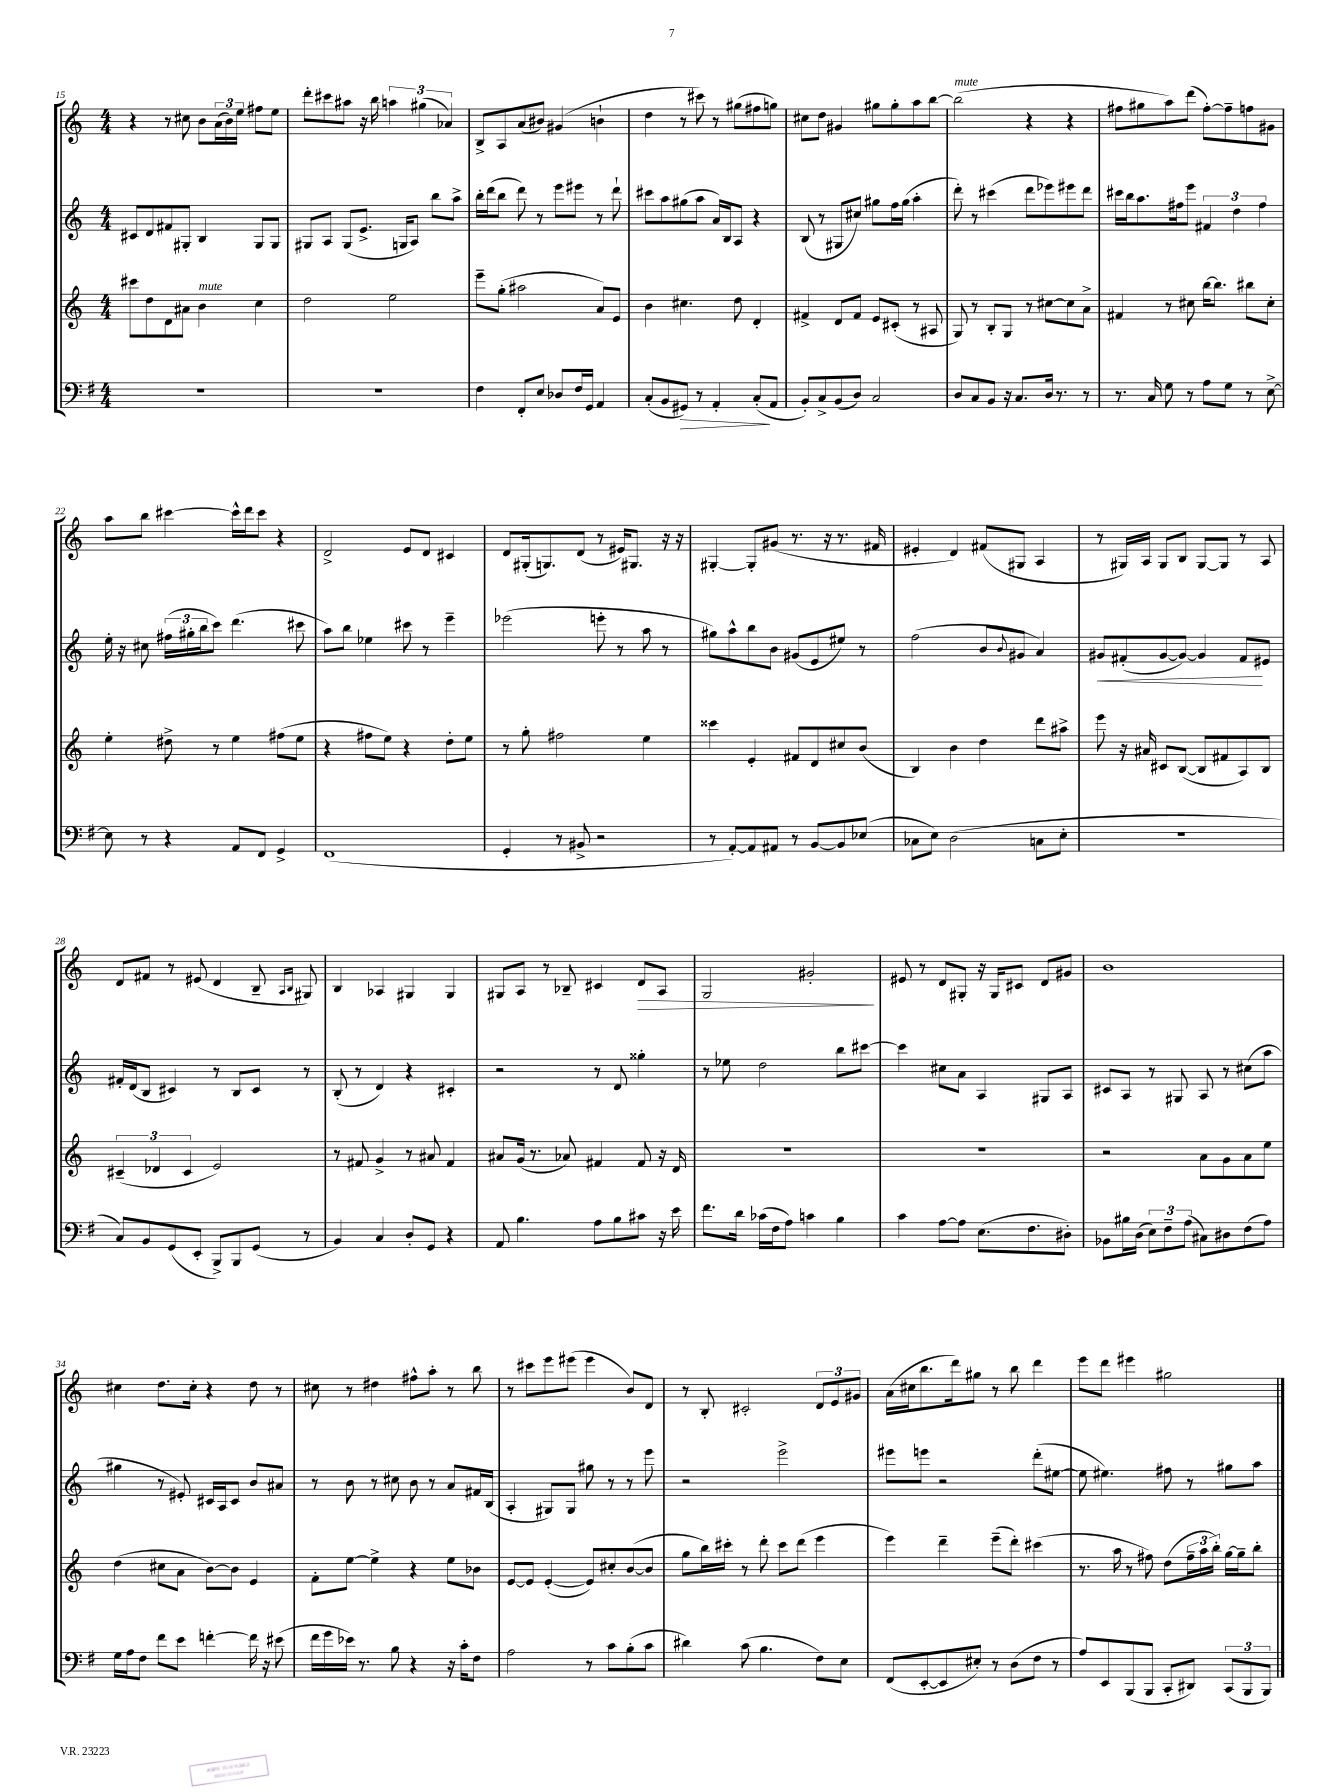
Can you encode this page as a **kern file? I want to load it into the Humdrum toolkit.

**kern	**dynam	**kern	**kern	**dynam	**kern	**dynam
*part4	*part4	*part3	*part2	*part2	*part1	*part1
*staff4	*staff4	*staff3	*staff2	*staff2	*staff1	*staff1
*clefF4	*	*clefG2	*clefG2	*	*clefG2	*
*k[f#]	*	*k[]	*k[]	*	*k[]	*
*M4/4	*	*M4/4	*M4/4	*	*M4/4	*
=15	=15	=15	=15	=15	=15	=15
1r	.	8ccc#X\L	8c#X/L	.	4r	.
.	.	8dd\	8d/	.	.	.
.	.	8d\	8f#X/	.	8r	.
.	.	8a#X\J	8G#X'/J	.	8cc#X\	.
!	!	!LO:TX:a:i:t=mute	!	!	!	!
.	.	4b\	4B/	.	8b\L	.
.	.	.	.	.	(24a\L	.
.	.	.	.	.	24b\)	.
.	.	.	.	.	24ee\JJ	.
.	.	4cc\	8G#/L	.	8ff#X\L	.
.	.	.	8G#/J	.	8ee\J	.
=16	=16	=16	=16	=16	=16	=16
1r	.	2dd\	8G#X/L	.	8ddd'\L	.
.	.	.	8A/J	.	8ccc#X\	.
.	.	.	(8G#/L	.	8aa#X\J	.
.	.	.	8.e^/J	.	16r	.
.	.	.	.	.	16bb\	.
.	.	2ee\	.	.	6aan\	.
.	.	.	16Gn/KL	.	.	.
.	.	.	8A/J)	.	.	.
.	.	.	.	.	(6gg#X\	.
.	.	.	8bb\L	.	.	.
.	.	.	.	.	6a-X/)	.
.	.	.	8aa^\J	.	.	.
=17	=17	=17	=17	=17	=17	=17
4F#\	.	8eee~\L	16bb'\LL	.	8B^/L	.
.	.	.	(16ddd\J	.	.	.
.	.	(8gg'\J	8bb\J	.	8A/	.
8FF#'/L	.	2aa#X\	8ddd\)	.	(8a/	.
8E/J	.	.	8r	.	8b#X/J)	.
8D-X/L	.	.	8eee\L	.	(4g#X/	.
16F#/L	.	.	8eee#X\J	.	.	.
16GG/JJ	.	.	.	.	.	.
4AA/	.	8a/L)	8r	.	4bn`\	.
.	.	8e/J	8ddd`\	.	.	.
=18	=18	=18	=18	=18	=18	=18
(8C'/L	.	4b\	8ccc#X\L	.	4dd\	.
8BB/	.	.	8aa\	.	.	.
!	!LO:HP:b	!	!	!	!	!
8GG#X/J)	>	4.cc#X\	(8gg#X\	.	8r	.
8r	.	.	8aa\J	.	8ccc#X\)	.
4AA'/	.	.	16a/LL)	.	8r	.
.	.	.	16B/J	.	.	.
.	.	8dd\	8A/J	.	(8gg#X\L	.
(8C'/L	.	4d'/	4r	.	8ff#X\	.
8AA/J	]	.	.	.	8ggn\J)	.
=19	=19	=19	=19	=19	=19	=19
8BB'/L)	.	4f#X^/	(8B/	.	8cc#X\L	.
8C^/	.	.	8r	.	8dd\J	.
(8BB/	.	8d/L	8G#X/L	.	4g#X/	.
8D/J)	.	8f#/J	8cc#X/J)	.	.	.
2C/	.	8e/L	8gg#X\L	.	8gg#X\L	.
.	.	(8c#X'/J	16ff\L	.	8gg#'\	.
.	.	.	(16gg#\JJ	.	.	.
.	.	8r	4aa'\	.	8aa\	.
.	.	8A#X/	.	.	[8bb\J	.
=20	=20	=20	=20	=20	=20	=20
!	!	!	!	!	!LO:TX:a:i:t=mute	!
8D/L	.	8G/)	8ddd'\)	.	(2bb\]	.
8C/	.	8r	8r	.	.	.
8BB/J	.	8B'/L	(4ccc#X\	.	.	.
16r	.	8G/J	.	.	.	.
8.C/L	.	.	.	.	.	.
.	.	8r	8ddd\L	.	4r	.
16D/Jk	.	[8cc#X\L	8eee-X\)	.	.	.
8.r	.	.	.	.	.	.
.	.	8cc#\]	8eee#X\	.	4r	.
8r	.	8a^\J	8ddd\J	.	.	.
=21	=21	=21	=21	=21	=21	=21
8.r	.	4f#X/	16ccc#X\LL	.	8ff#X\L	.
.	.	.	16bb\J	.	.	.
.	.	.	8.aa\	.	8gg#X\	.
16C/	.	.	.	.	.	.
8G\	.	8r	.	.	8aa\)	.
.	.	.	16ff#X\k	.	.	.
8r	.	8cc#X\	8eee\J	.	(8ddd\J	.
8A\L	.	[16bb\KL	6f#X/	.	[8ff#'\L)	.
.	.	8.bb\J]	.	.	.	.
8G\J	.	.	.	.	8ff#~\]	.
.	.	.	6dd\	.	.	.
8r	.	8bb#X\L	.	.	8ffn\	.
.	.	.	6ff#\	.	.	.
[8E^\	.	8cc#'\J	.	.	8g#X\J	.
!!LO:LB:g=z
=22	=22	=22	=22	=22	=22	=22
8E\]	.	4ee'\	16ee'\	.	8aa\L	.
.	.	.	16r	.	.	.
8r	.	.	8cc#X\	.	8bb\J	.
4r	.	8dd#X^\	(24ff#X\LL	.	[4ccc#X\	.
.	.	.	24gg#X'\	.	.	.
.	.	.	24bb\J	.	.	.
.	.	8r	8ccc\J)	.	.	.
8AA/L	.	4ee\	(4.ddd\	.	16ccc#^^\LL]	.
.	.	.	.	.	16ddd\J	.
8FF#/J	.	.	.	.	8ccc#\J	.
4GG^/	.	(8ff#X\L	.	.	4r	.
.	.	8ee\J	8ccc#X\	.	.	.
=23	=23	=23	=23	=23	=23	=23
(1FF#	.	4r	8aa\L)	.	2d^/	.
.	.	.	8bb\J	.	.	.
.	.	8ff#X\L	4ee-X\	.	.	.
.	.	8ee\J)	.	.	.	.
.	.	4r	8ccc#X\	.	8e/L	.
.	.	.	8r	.	8d/J	.
.	.	8dd'\L	4eee~\	.	4c#X/	.
.	.	8ee\J	.	.	.	.
=24	=24	=24	=24	=24	=24	=24
4GG'/	.	8r	(2eee-X\	.	8d/L	.
.	.	8gg'\	.	.	(16G#X'/k	.
.	.	.	.	.	8.Gn/)	.
8r	.	2ff#X\	.	.	.	.
8BB#X^/	.	.	.	.	(8d/J	.
2r	.	.	8eeen'\	.	8r	.
.	.	.	8r	.	16e#X/KL)	.
.	.	.	.	.	8.G#X/J	.
.	.	4ee\	8aa\	.	.	.
.	.	.	8r	.	16r	.
.	.	.	.	.	16r	.
=25	=25	=25	=25	=25	=25	=25
8r	.	4ccc##X\	8gg#X\L)	.	[4G#X'/	.
[8AA'/L)	.	.	8aa^^\	.	.	.
8AA/]	.	4e'/	8bb\	.	8G#'/L]	.
8AA#X/J	.	.	8b\J	.	(8g#X/J	.
8r	.	8f#X/L	(8g#X/L	.	8.r	.
[8BB/L	.	8d/	8e/	.	.	.
.	.	.	.	.	16r	.
8BB/]	.	8cc#X/	8ee#X/J)	.	8.r	.
(8E-X/J	.	(8b/J	8r	.	.	.
.	.	.	.	.	16f#X/	.
=26	=26	=26	=26	=26	=26	=26
8C-X\L	.	4B/)	(2ff\	.	4e#X'/	.
8E\J)	.	.	.	.	.	.
(2D\	.	4b\	.	.	4d/)	.
.	.	4dd\	8b/L	.	(8f#X/L	.
.	.	.	8qqb/	.	.	.
.	.	.	8g#X/J	.	8G#X/J	.
8Cn\L	.	8ddd\L	4a/)	.	4A/	.
8E'\J	.	8aa#X^\J	.	.	.	.
=27	=27	=27	=27	=27	=27	=27
!	!	!	!	!LO:HP:b	!	!
1r	.	8eee\	8g#X/L	<	8r	.
.	.	16r	(8f#X'/	.	16G#X/LL)	.
.	.	16a#X/	.	.	16A/JJ	.
.	.	8c#X/L	[8g#/	.	8G#/L	.
.	.	([8B/J	8g#/J_)	.	8B/J	.
.	.	8B/L]	4g#/]	.	[8G#/L	.
.	.	8f#X/	.	.	8G#/J]	.
.	.	8A/)	8f#/L	.	8r	.
.	.	8B/J	8e#X/J	[	8A/	.
!!LO:LB:g=z
=28	=28	=28	=28	=28	=28	=28
8C/L)	.	(6c#X~/	16f#X'/LL	.	8d/L	.
.	.	.	(16d/J	.	.	.
8BB/	.	.	8B/J	.	8f#X/J	.
.	.	6d-X/	.	.	.	.
(8GG/	.	.	4c#X/)	.	8r	.
.	.	6c#/	.	.	.	.
8EE'/J	.	.	.	.	(8e#X/	.
8BBB^/L)	.	2e/)	8r	.	4d/	.
8BBB/	.	.	8B/L	.	.	.
(8GG/J	.	.	8c#/J	.	8B~/	.
.	.	.	.	.	16qqA/LL	.
.	.	.	.	.	16qqB/JJ	.
8r	.	.	8r	.	8G#X/)	.
=29	=29	=29	=29	=29	=29	=29
4BB/)	.	8r	(8B'/	.	4B/	.
.	.	8f#X/	8r	.	.	.
4C/	.	4g^/	4d/)	.	4A-X/	.
8D'/L	.	8r	4r	.	4G#X/	.
8GG/J	.	8a#X/	.	.	.	.
4r	.	4f#/	4c#X'/	.	4G#/	.
=30	=30	=30	=30	=30	=30	=30
8AA/	.	8a#X/L	2r	.	8G#X/L	.
4.B\	.	(16g/Jk	.	.	8A/J	.
.	.	8.r	.	.	.	.
.	.	.	.	.	8r	.
.	.	8a-X/)	.	.	8B-X~/	.
8A\L	.	4f#X/	8r	.	4c#X/	.
8B\	.	.	8d/	.	.	.
!	!	!	!	!	!	!LO:HP:b
8c#X\J	.	8f#/	4gg##X'\	.	8d/L	>
16r	.	16r	.	.	8A/J	.
16e\	.	16d/	.	.	.	.
=31	=31	=31	=31	=31	=31	=31
8.f#\L	.	1r	8r	.	2G/	.
.	.	.	8ee-X\	.	.	.
16d\Jk	.	.	.	.	.	.
(16c-X\LL	.	.	2dd\	.	.	.
16F#\J	.	.	.	.	.	.
8A\J)	.	.	.	.	.	.
4cn\	.	.	.	.	2g#X'/	.
4B\	.	.	8bb\L	.	.	.
.	.	.	[8ccc#X\J	.	.	.
.	.	.	.	.	.	]
=32	=32	=32	=32	=32	=32	=32
4c\	.	1r	4ccc#\]	.	8e#X/	.
.	.	.	.	.	8r	.
[8A\L	.	.	8cc#X\L	.	8d/L	.
8A\J]	.	.	8a\J	.	8G#X'/J	.
(8.E\L	.	.	4A/	.	16r	.
.	.	.	.	.	16G#/KL	.
.	.	.	.	.	8c#X/J	.
8.F#\	.	.	.	.	.	.
.	.	.	8G#X/L	.	8d/L	.
8D#X'\J)	.	.	8A/J	.	8g#X/J	.
=33	=33	=33	=33	=33	=33	=33
8BB-X\L	.	2r	8c#X/L	.	1b	.
16B#X\L	.	.	8A/J	.	.	.
(16D\JJ	.	.	.	.	.	.
12E\L)	.	.	8r	.	.	.
12F#~\	.	.	.	.	.	.
.	.	.	8G#X/	.	.	.
(12A\J	.	.	.	.	.	.
8C#X\L)	.	8a\L	8A/	.	.	.
8D#X\	.	8g\	8r	.	.	.
(8F#\	.	8a\	(8cc#X\L	.	.	.
8A\J)	.	8ee\J	8aa\J	.	.	.
!!LO:LB:g=z
=34	=34	=34	=34	=34	=34	=34
16G\LL	.	(4dd\	4gg#X\	.	4cc#X\	.
16A\J	.	.	.	.	.	.
8F#\J	.	.	.	.	.	.
8f#\L	.	8cc#X\L	8r	.	8.dd\L	.
8e\J	.	8a\J	8e#X'/)	.	.	.
.	.	.	.	.	16cc#'\Jk	.
[4fn'\	.	[8b\L)	16c#X/LL	.	4r	.
.	.	.	16A/J	.	.	.
.	.	8b\J]	8c#/J	.	.	.
16f\]	.	4e/	8b/L	.	8dd\	.
16r	.	.	.	.	.	.
(8e#X\	.	.	8a#X/J	.	8r	.
=35	=35	=35	=35	=35	=35	=35
16f#\LL	.	8f'\L	8r	.	8cc#X\	.
16g\	.	.	.	.	.	.
16e-X\JJ)	.	[8ee\J	8b\	.	8r	.
8.r	.	.	.	.	.	.
.	.	4ee^\]	8r	.	4dd#X\	.
8B\	.	.	8cc#X\	.	.	.
4r	.	4r	8b\	.	8ff#X^^\L	.
.	.	.	8r	.	8aa'\J	.
16r	.	8ee\L	8a/L	.	8r	.
16c'\KL	.	.	.	.	.	.
8F#\J	.	8b-X\J	16f#X/L	.	8bb\	.
.	.	.	(16B/JJ	.	.	.
=36	=36	=36	=36	=36	=36	=36
2A\	.	[8e/L	4A'/	.	8r	.
.	.	8e/J]	.	.	8ccc#X\L	.
.	.	([4e'/	8G#X/L)	.	8eee\	.
.	.	.	8G#/J	.	(8eee#X\J	.
8r	.	8e/L])	8gg#X\	.	4eee#\	.
8c\L	.	8cc#X'/	8r	.	.	.
(8B'\	.	([8b/	8r	.	8b/L)	.
8c\J	.	8b/J]	8eee\	.	8d/J	.
=37	=37	=37	=37	=37	=37	=37
4d#X\)	.	8gg\L	2r	.	8r	.
.	.	16bb\L)	.	.	8B'/	.
.	.	16ccc#X'\JJ	.	.	.	.
(8c\	.	8r	.	.	2c#X'/	.
4.B\	.	8ddd'\	.	.	.	.
.	.	8ccc#\L	2eee^\	.	.	.
.	.	(8ddd\J	.	.	.	.
8F#\L)	.	4eee\	.	.	12d/L	.
.	.	.	.	.	12e/	.
8E\J	.	.	.	.	.	.
.	.	.	.	.	12g#X/J	.
=38	=38	=38	=38	=38	=38	=38
(8FF#/L	.	4eee\)	8eee#X\L	.	(16a\LL	.
.	.	.	.	.	16cc#X\J	.
[8EE'/	.	.	8eeen\J	.	8.bb\	.
8EE/]	.	4ddd~\	2r	.	.	.
.	.	.	.	.	16ddd\k)	.
8E#X'/J)	.	.	.	.	8gg#X\J	.
8r	.	(8eee~\L	.	.	8r	.
(8D\L	.	8ddd'\J)	.	.	8bb\	.
8F#\J	.	(4ccc#X\	(8ddd'\L	.	4ddd\	.
8r	.	.	[8ee#X\J	.	.	.
=39	=39	=39	=39	=39	=39	=39
8A/L)	.	8.r	8ee#\]	.	8eee\L	.
8EE/	.	.	4.ee#X\)	.	8ddd\J	.
.	.	16aa\	.	.	.	.
(8BBB/	.	8r	.	.	4eee#X\	.
8BBB/J	.	8ff#X\)	.	.	.	.
8CC'/L	.	(8dd\L	8ff#X\	.	2gg#X\	.
8DD#X/J)	.	24ff#~\L	8r	.	.	.
.	.	24aa\	.	.	.	.
.	.	24bb'\JJ)	.	.	.	.
(12CC/L	.	[16gg\LL	8gg#X\L	.	.	.
.	.	16gg~\J]	.	.	.	.
12BBB/	.	.	.	.	.	.
.	.	8bb'\J	8aa\J	.	.	.
12BBB/J)	.	.	.	.	.	.
==	==	==	==	==	==	==
*-	*-	*-	*-	*-	*-	*-
